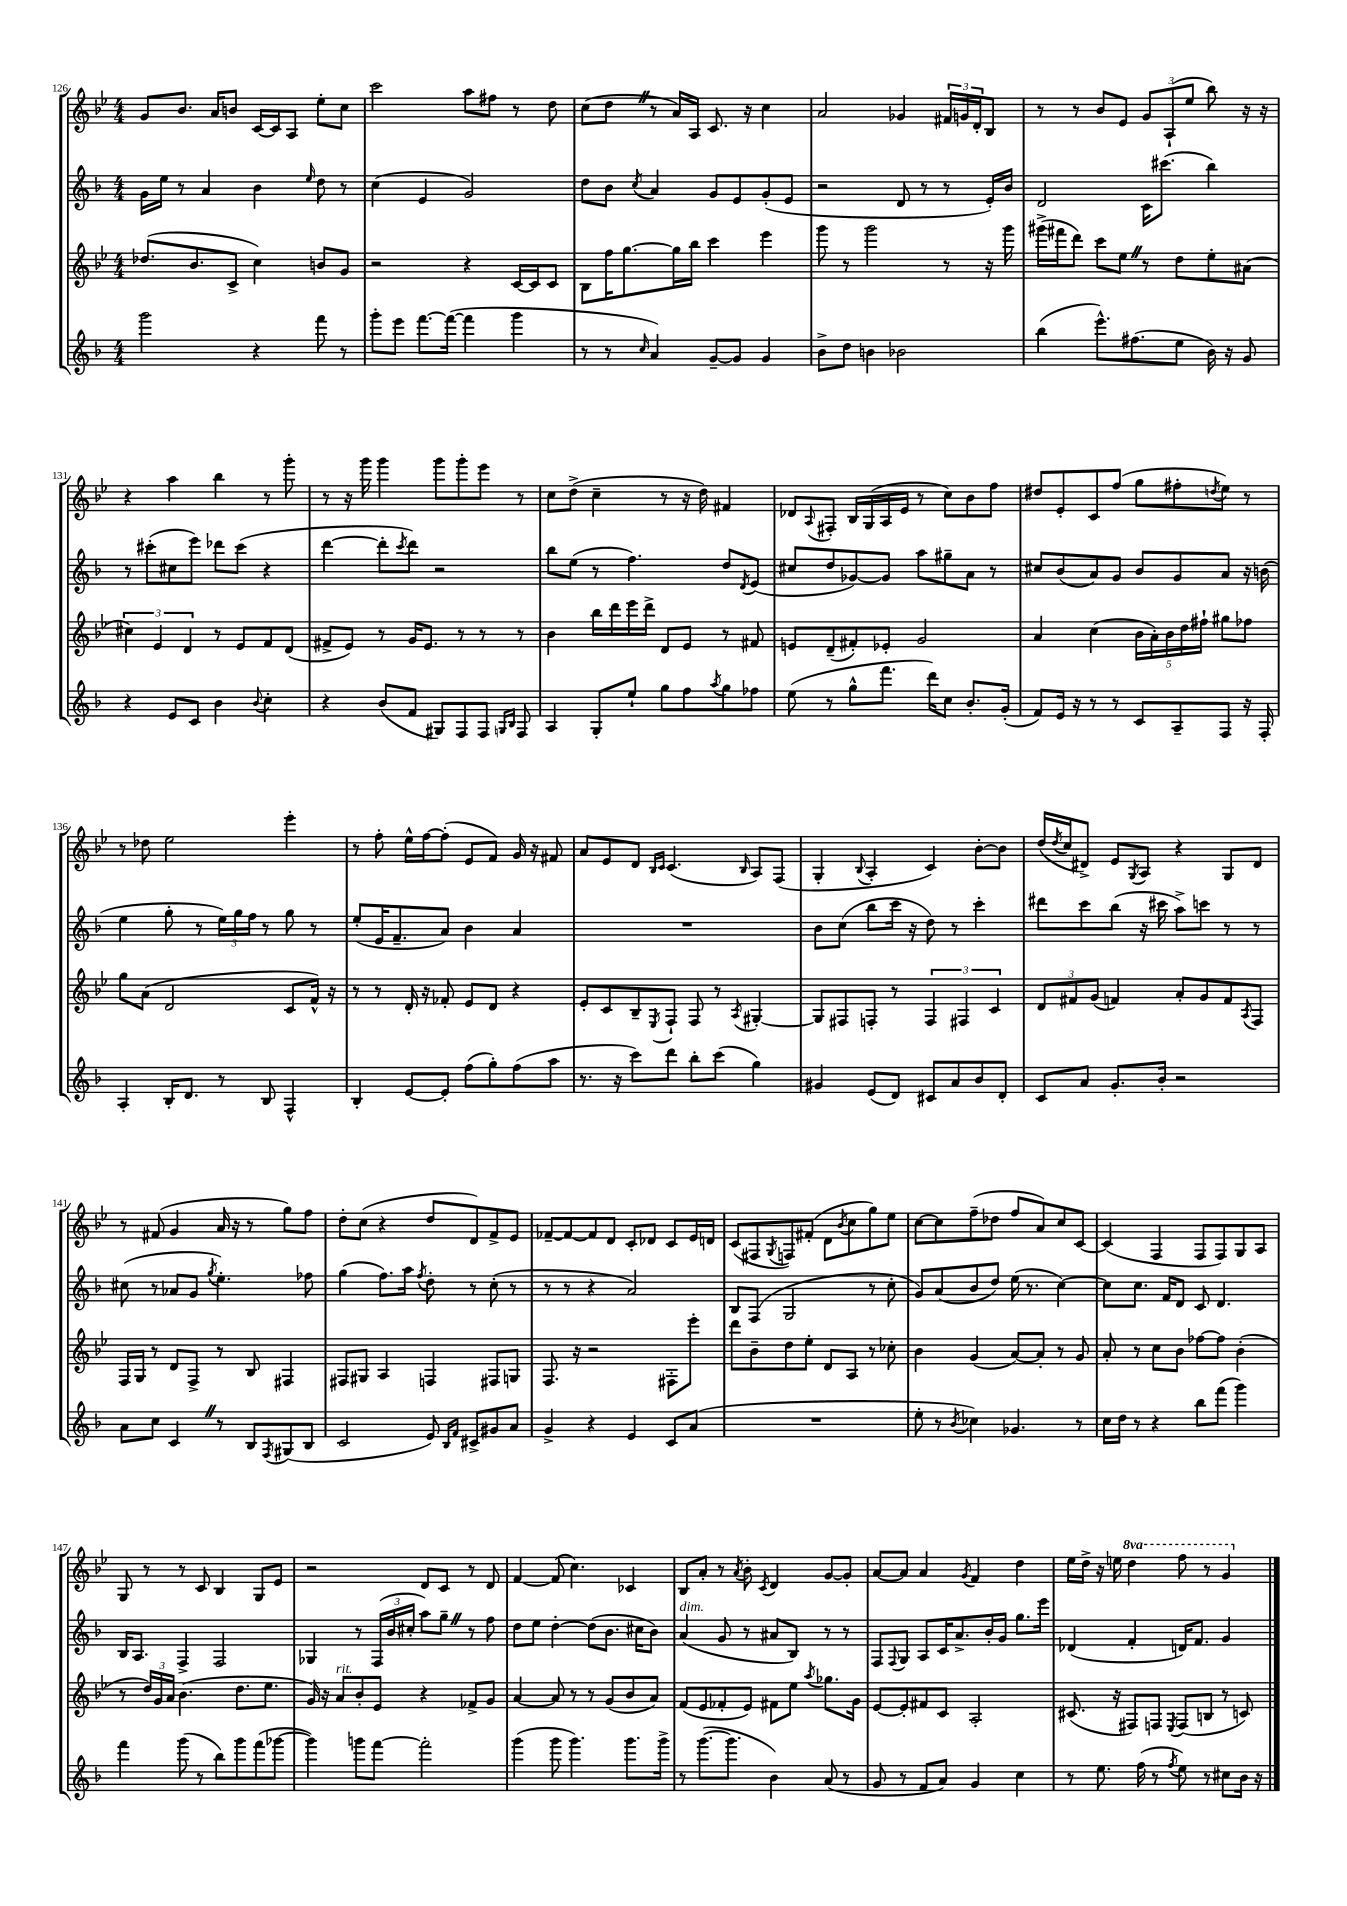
<<
\new StaffGroup <<
\new Staff = "s0" {
    \clef treble \key bes \major \numericTimeSignature \time 4/4 \set Staff.ottavationMarkups = #ottavation-simple-ordinals
    g'8 bes'8. a'16 b'8 c'16~ c'16 a8 ees''8-. c''8 |
    c'''2 a''8 fis''8 r8 d''8 |
    c''8( d''8 \once \override BreathingSign.text = \markup { \musicglyph "scripts.caesura.straight" } \breathe r8 a'16) a16 c'8. r16 c''4 |
    a'2 ges'4 \tuplet 3/2 { fis'16 g'16 d'16-. } bes8 |
    r8 r8 bes'8 ees'8 \tuplet 3/2 { g'8 a8-!( ees''8 } bes''8) r16 r16 |
    r4 a''4 bes''4 r8 g'''8-. |
    r8 r16 g'''16 g'''4 g'''8 g'''8-. ees'''8 r8 |
    c''8 d''8->( c''4-- r8 r16 d''16) fis'4 |
    des'8 \appoggiatura { a8 } fis8-. bes16 g16( a16 ees'16 r8 c''8) bes'8 f''8 |
    dis''8 ees'8-. c'8 f''8( g''8 fis''8-. \acciaccatura { d''8 } ees''8) r8 |
    r8 des''8 ees''2 ees'''4-. |
    r8 f''8-. ees''16-^ f''16~ f''8-.( ees'8 f'8) g'16 r16 fis'8 |
    a'8 ees'8 d'8 \grace { bes16 c'16 } c'4.( \grace { bes16 } a8) f8( |
    g4-. \appoggiatura { bes8 } a4-. c'4) bes'8~-. bes'8 |
    d''16( \acciaccatura { d''8 } c''16 dis'8->) ees'8 \acciaccatura { g8 } a8 r4 g8 dis'8 |
    r8 fis'8( g'4 a'16 r16 r8 g''8) f''8 |
    d''8-. c''8( r4 d''8 d'8) f'8-> ees'8 |
    fes'8~-- fes'8~ fes'8 d'8 c'8-. des'8 c'8 ees'16 d'16 |
    c'8( fis8 \acciaccatura { g8 } f8) fis'8-.( d'8 \acciaccatura { bes'8 } c''8 g''8) ees''8 |
    c''8~ c''8 f''8--( des''8 f''8 a'8) c''8 c'8~ |
    c'4( f4 f8 f8) g8 a8 |
    g8 r8 r8 c'8 bes4 g8 ees'8 |
    r2 d'8 c'8 r8 d'8 |
    f'4~ f'8( c''4.) ces'4 |
    bes8 a'8-. r8 \acciaccatura { a'8 } bes'8-. \acciaccatura { c'8 } d'4 g'8~ g'8-. |
    a'8~ a'8 a'4 \acciaccatura { g'8 } f'4 d''4 |
    ees''16 d''16-> r16 e''16 \ottava #1 d'''4 f'''8 r8 g''4 \ottava #0 \bar "|." |
}
\new Staff = "s1" {
    \clef treble \key f \major \numericTimeSignature \time 4/4
    g'16 e''16 r8 a'4 bes'4 \grace { e''16 } d''8 r8 |
    c''4( e'4 g'2) |
    d''8 bes'8 \acciaccatura { c''8 } a'4 g'8 e'8 g'8-.( e'8 |
    r2 d'8 r8 r8 e'16-.) bes'16 |
    d'2 c'16 cis'''8.( bes''4) |
    r8 cis'''8-.( cis''8 e'''8) des'''8 cis'''8( r4 |
    d'''4~ d'''8-. \acciaccatura { c'''8 } d'''8) r2 |
    bes''8 e''8( r8 f''4.) d''8 \acciaccatura { d'8 } e'8( |
    cis''8 d''8 ges'8~) ges'8 a''8 gis''8-- a'8 r8 |
    cis''8 bes'8( a'8) g'8 bes'8 g'8 a'8 r16 b'16( |
    e''4 g''8-. r8 \tuplet 3/2 { e''16) g''16 f''16 } r8 g''8 r8 |
    e''8-.( e'16 f'8.-- a'8) bes'4 a'4 |
    R1 |
    bes'8 c''8( bes''8 c'''16 r16 d''8) r8 c'''4-. |
    dis'''8 c'''8 bes''8( r16 cis'''16 a''8->) c'''8 r8 r8 |
    cis''8( r8 aes'8 g'8 \acciaccatura { g''8 } e''4.-.) fes''8 |
    g''4( f''8.) a''16 \acciaccatura { f''8 } d''8-. r8 c''8-.( r8 |
    r8 r8 r4 a'2) |
    bes8 f8( g2 r8 c''8-. |
    g'8) a'8( bes'8 d''8) e''16( r8. c''4~) |
    c''8 c''8. f'16 d'8 c'8 d'4. |
    bes16 a8. f4-> f2 |
    ges4 r8 \tuplet 3/2 { f16( bes'16 cis''16-. } a''8) g''8-- \once \override BreathingSign.text = \markup { \musicglyph "scripts.caesura.straight" } \breathe r8 f''8 |
    d''8 e''8 d''4~-. d''8( bes'8. cis''16 bes'8) |
    a'4^\markup { \italic "dim." }( g'8 r8 ais'8 bes8) r8 r8 |
    f8 \appoggiatura { f8 } g8 a8 c'16 a'8.-> bes'16-. g'16 g''8. e'''16 |
    des'4( f'4-. d'16) f'8. g'4 \bar "|." |
}
\new Staff = "s2" {
    \clef treble \key bes \major \numericTimeSignature \time 4/4
    des''8.( bes'8. c'8-> c''4) b'8 g'8 |
    r2 r4 c'16~ c'16 c'8 |
    bes8 f''16 g''8.~ g''16 bes''16 c'''4 ees'''4 |
    g'''8 r8 g'''2 r8 r16 g'''16 |
    gis'''16->( fis'''16 d'''8) c'''8 ees''8 \once \override BreathingSign.text = \markup { \musicglyph "scripts.caesura.straight" } \breathe r8 d''8 ees''8-. ais'8( |
    \tuplet 3/2 { cis''4) ees'4 d'4 } r8 ees'8 f'8 d'8( |
    fis'8-> ees'8) r8 g'16 ees'8. r8 r8 r8 |
    bes'4 bes''16 d'''16 ees'''16 d'''16-> d'8 ees'8 r8 fis'8 |
    e'8 d'8--( fis'8-.) ees'8-. g'2 |
    a'4 c''4( \tuplet 5/4 { bes'16 a'16-.) bes'16 d''16 fis''16-! } gis''8 fes''8 |
    g''8 a'8( d'2 c'8 f'16-^) r16 |
    r8 r8 d'16-. r16 fes'8-. ees'8 d'8 r4 |
    ees'8-. c'8 bes8-- \acciaccatura { ees8 } f8-! f8 r8 \acciaccatura { a8 } gis4~-. |
    gis8 fis8 f8-. r8 \tuplet 3/2 { f4 fis4 c'4 } |
    \tuplet 3/2 { d'8 fis'8 g'8( } f'4) a'8-. g'8 f'8 \acciaccatura { a8 } f8 |
    f16 g16 r8 d'8 f8-> r8 bes8 fis4 |
    fis8 gis8 a4 f4 fis8 g8 |
    f8. r16 r2 fis8-. ees'''8-. |
    d'''8 bes'8-- d''8 ees''8-. d'8 a8 r8 ces''8-. |
    bes'4 g'4( a'8~) a'8-. r8 g'8 |
    a'8-. r8 c''8 bes'8 fes''8~ fes''8 bes'4-.( |
    r8 \tuplet 3/2 { d''16) g'16 a'16 } bes'4.( d''8. ees''8. |
    g'16) r16 a'8^\markup { \italic "rit." } bes'8-. ees'8 r4 fes'8-> g'8 |
    a'4~ a'8 r8 r8 g'8( bes'8 a'8) |
    f'8( ees'8 fes'8-. ees'8) fis'8 ees''8 \acciaccatura { a''8 } ges''8. g'16 |
    ees'8~ ees'8-. fis'8 c'8 a2-. |
    cis'8.( r16 fis8) f8 \acciaccatura { ees8 } f8( b8 r8 c'8) \bar "|." |
}
\new Staff = "s3" {
    \clef treble \key f \major \numericTimeSignature \time 4/4
    g'''2 r4 f'''8 r8 |
    g'''8-. e'''8 f'''8.~ f'''16~( f'''4 g'''4 |
    r8 r8 \grace { c''16 } a'4) g'8~-- g'8 g'4 |
    bes'8-> d''8 b'4 bes'2 |
    bes''4( e'''8.-^) fis''8.( e''8 bes'16) r16 g'8 |
    r4 e'8 c'8 bes'4 \appoggiatura { bes'8 } c''4-. |
    r4 bes'8( f'8 gis8) f8 f8 \grace { g16 bes16 } f8 |
    a4 g8-. e''8-! g''8 f''8 \acciaccatura { a''8 } g''8 fes''8 |
    e''8( r8 g''8-^ f'''8. d'''16) c''8 bes'8.-. g'16-.( |
    f'8) e'16 r16 r8 r8 c'8 a8-- f8 r16 f16-. |
    a4-. bes16-. d'8. r8 bes8 f4-^ |
    bes4-. e'8~ e'8-. f''8( g''8-.) f''8( a''8 |
    r8. r16 c'''8) d'''8 bes''8-. c'''8( g''4) |
    gis'4 e'8( d'8) cis'8 a'8 bes'8 d'8-. |
    c'8 a'8 g'8.-. bes'16-. r2 |
    a'8 c''8 c'4 \once \override BreathingSign.text = \markup { \musicglyph "scripts.caesura.straight" } \breathe r8 bes8 \acciaccatura { f8 } gis8( bes8 |
    c'2 e'8) \grace { bes16 f'16 } cis'8-> gis'8 a'8 |
    g'4-> r4 e'4 c'8 a'8( |
    R1 |
    e''8-. r8 \acciaccatura { bes'8 } ces''4) ges'4. r8 |
    c''16 d''16 r8 r4 bes''8 f'''8( g'''4) |
    f'''4 g'''8( r8 bes''8) g'''8 f'''8( ges'''8~ |
    ges'''4) g'''8 f'''8~ f'''2-. |
    g'''4( g'''8 g'''4.) g'''8. g'''16-> |
    r8 g'''8.~( g'''8. bes'4) a'8( r8 |
    g'8 r8 f'8 a'8) g'4 c''4 |
    r8 e''8. f''16( r8 \acciaccatura { f''8 } e''8) r8 cis''8 bes'16 r16 \bar "|." |
}
>>
>>
\layout { \context { \Score currentBarNumber = #126 } }
